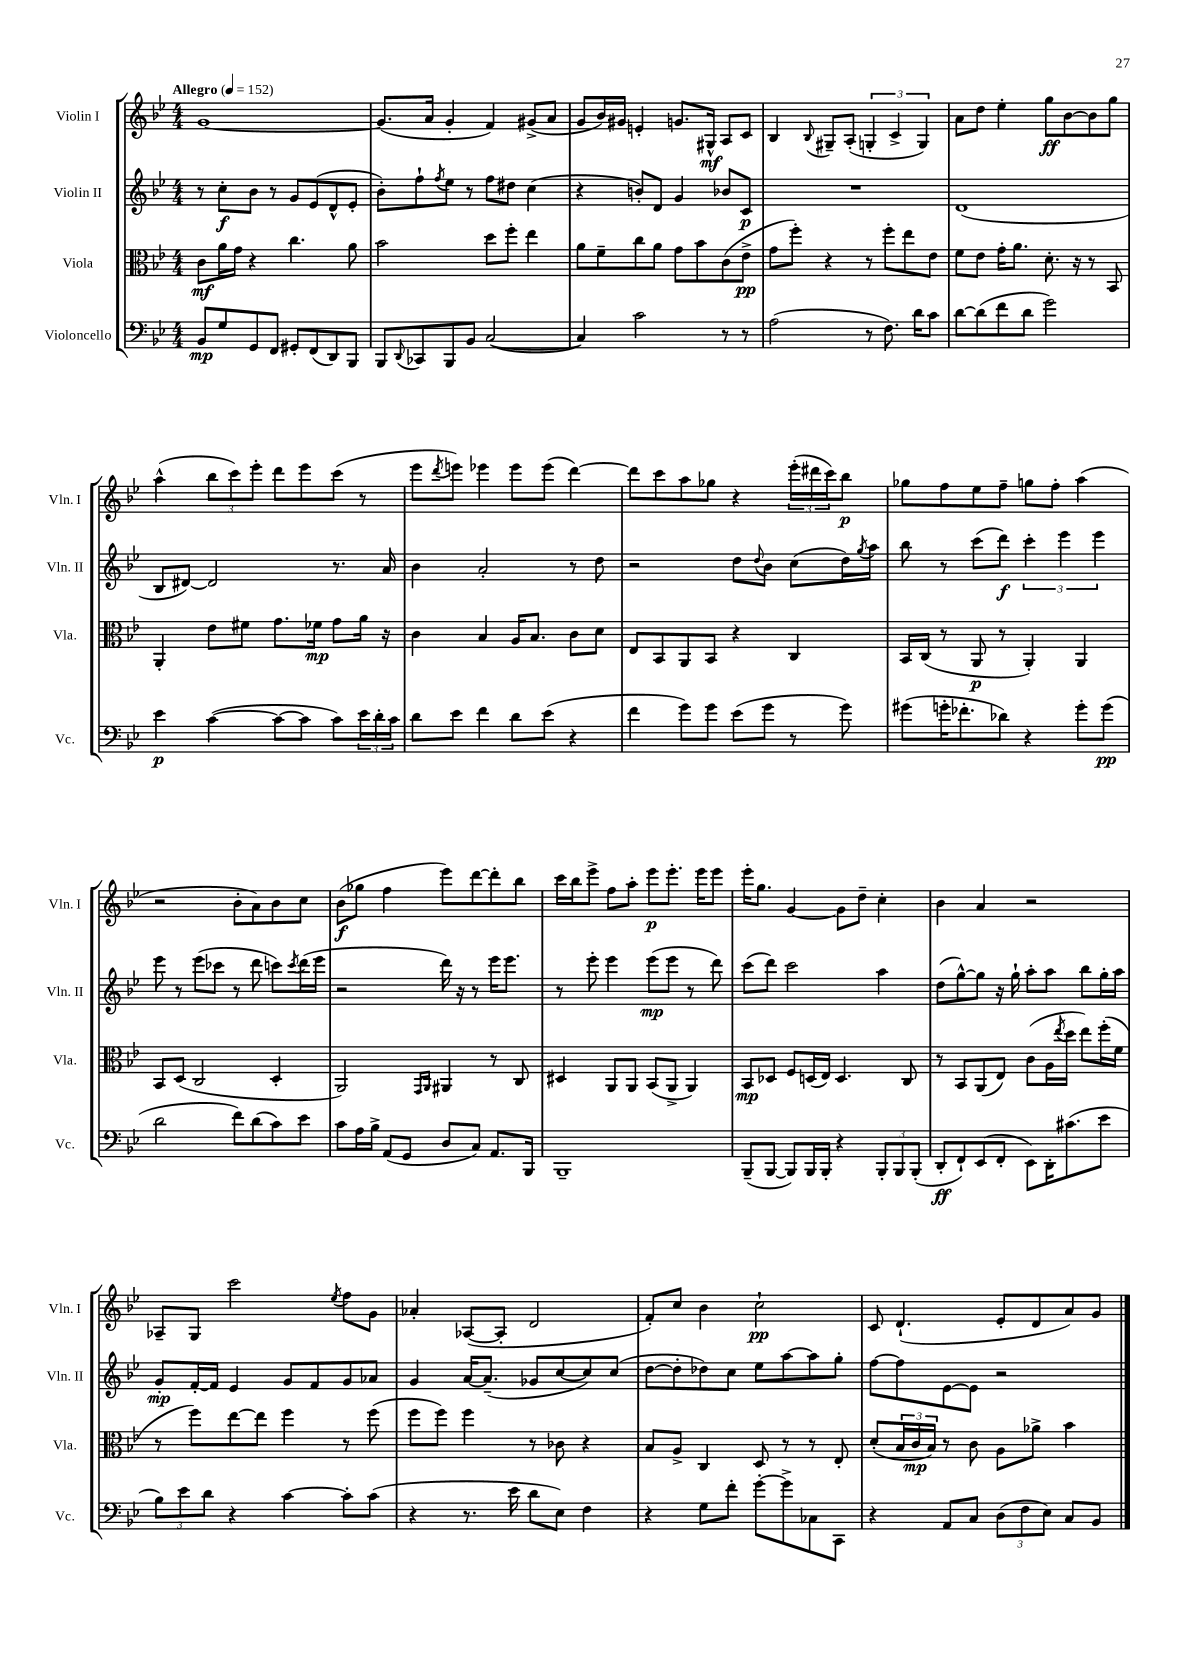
<<
\new StaffGroup <<
\new Staff = "s0" \with { instrumentName = "Violin I" shortInstrumentName = "Vln. I" } {
    \clef treble \key bes \major \numericTimeSignature \time 4/4 \tempo "Allegro" 4 = 152
    g'1~ |
    g'8.( a'16 g'4-. f'4) gis'8->( a'8 |
    g'8 bes'16) gis'16 e'4-. g'8. gis16-^\mf a8 c'8 |
    bes4 \appoggiatura { bes8 } gis8-- a8-.( \tuplet 3/2 { g4-. c'4-> g4) } |
    a'8 d''8 ees''4-. g''8\ff bes'8~ bes'8 g''8 |
    a''4-^( \tuplet 3/2 { bes''8 c'''8) ees'''8-. } d'''8 ees'''8 c'''8( r8 |
    ees'''8 \acciaccatura { d'''8 } e'''8) ees'''4 ees'''8 ees'''8( d'''4~) |
    d'''8 c'''8 a''8 ges''8 r4 \tuplet 3/2 { ees'''16-.( dis'''16 c'''16) } bes''8\p |
    ges''8 f''8 ees''8 f''8-- g''8 f''8-. a''4( |
    r2 bes'8-. a'8) bes'8 c''8 |
    bes'8\f( ges''8 f''4 ees'''8) d'''8~ d'''8-. bes''8 |
    c'''16 bes''16 ees'''8-> f''8 a''8-. ees'''8\p ees'''8.-. ees'''16 ees'''8 |
    ees'''16-. g''8. g'4~ g'8 d''8-- c''4-. |
    bes'4 a'4 r2 |
    aes8-- g8 c'''2 \acciaccatura { ees''8 } f''8 g'8 |
    aes'4-. aes8~( aes8-. d'2 |
    f'8-.) c''8 bes'4 c''2-!\pp |
    c'8 d'4.-!( ees'8-. d'8 a'8) g'8 \bar "|." |
}
\new Staff = "s1" \with { instrumentName = "Violin II" shortInstrumentName = "Vln. II" } {
    \clef treble \key bes \major \numericTimeSignature \time 4/4
    r8 c''8-.\f bes'8 r8 g'8 ees'8( d'8-^ ees'8-. |
    bes'8-.) f''8-! \acciaccatura { f''8 } ees''8 r8 f''8 dis''8 c''4( |
    r4 b'8-.) d'8 g'4 bes'8 c'8\p |
    R1 |
    d'1( |
    bes8 dis'8~) dis'2 r8. a'16 |
    bes'4 a'2-. r8 d''8 |
    r2 d''8 \appoggiatura { d''8 } bes'8 c''8( d''16) \acciaccatura { g''8 } a''16 |
    bes''8 r8 c'''8( d'''8\f) \tuplet 3/2 { c'''4-. ees'''4 ees'''4 } |
    ees'''8 r8 ees'''8( ces'''8 r8 d'''8 c'''8) \acciaccatura { c'''8 } d'''16( ees'''16 |
    r2 d'''16) r16 r8 ees'''16 ees'''8. |
    r8 ees'''8-. ees'''4 ees'''8\mp( ees'''8 r8 d'''8) |
    c'''8( d'''8) c'''2 a''4 |
    d''8( g''8~-^) g''8 r16 g''16-! a''8-. a''8 bes''8 g''16-. a''16 |
    g'8-.\mp f'16~-. f'16 ees'4 g'8 f'8 g'8 aes'8 |
    g'4 a'16~ a'8.--( ges'8 c''8~ c''8) c''8( |
    d''8~ d''8-. des''8) c''8 ees''8 a''8~ a''8 g''8-. |
    f''8~ f''8 ees'8~ ees'8 r2 \bar "|." |
}
\new Staff = "s2" \with { instrumentName = "Viola" shortInstrumentName = "Vla." } {
    \clef alto \key bes \major \numericTimeSignature \time 4/4
    c'8\mf a'16 g'16 r4 c''4. a'8 |
    bes'2 d''8 f''8-. ees''4 |
    a'8 f'8-- c''8 a'8 g'8 bes'8 c'8( ees'8->\pp |
    g'8 f''8-.) r4 r8 f''8-. ees''8 ees'8 |
    f'8 ees'8 g'16-. a'8. d'8.-. r16 r8 bes,8 |
    a,4-. ees'8 fis'8 g'8. fes'16\mp g'8 a'16 r16 |
    c'4 bes4 a16 bes8. c'8 d'8 |
    ees8 bes,8 a,8 bes,8 r4 c4 |
    bes,16 c16( r8 a,8\p r8 a,4-.) a,4 |
    bes,8 d8( c2 d4-. |
    a,2) \grace { g,16 a,16 } ais,4 r8 c8 |
    dis4 a,8 a,8 bes,8( a,8-> a,4) |
    bes,8\mp des8 f8 d16( ees16) d4. c8 |
    r8 bes,8 a,8( ees8) c'8( a16 \acciaccatura { ees''8 } d''16 ees''8) f''16-.( f'16 |
    r8 f''8) ees''8~ ees''8 f''4 r8 f''8( |
    f''8 f''8) f''4 r8 ces'8 r4 |
    bes8 a8-> c4 d8 r8 r8 ees8-. |
    d'8-.( \tuplet 3/2 { bes16 c'16\mp bes16) } r8 c'8 a8 aes'8-> bes'4 \bar "|." |
}
\new Staff = "s3" \with { instrumentName = "Violoncello" shortInstrumentName = "Vc." } {
    \clef bass \key bes \major \numericTimeSignature \time 4/4
    bes,8\mp g8 g,8 f,8 gis,8-. f,8( d,8) bes,,8 |
    bes,,8 \appoggiatura { d,8 } ces,8 bes,,8 bes,8 c2~( |
    c4) c'2 r8 r8 |
    a2( r8 f8.) d'16 c'8 |
    d'8~ d'8( f'8 d'8 g'2) |
    ees'4\p c'4~( c'8~ c'8 c'8) \tuplet 3/2 { ees'16 d'16-. c'16 } |
    d'8 ees'8 f'4 d'8 ees'8( r4 |
    f'4 g'8) g'8 ees'8( g'8 r8 g'8) |
    gis'8( g'16-. fes'8.-. des'8) r4 g'8-. g'8\pp( |
    d'2 f'8) d'8( c'8) ees'8 |
    c'8 a16 bes16-> a,8( g,8 d8 c8) a,8. bes,,16 |
    bes,,1-- |
    bes,,8--( bes,,8~ bes,,8) bes,,16 bes,,16-. r4 \tuplet 3/2 { bes,,8-. bes,,8 bes,,8-.( } |
    d,8-.\ff f,8-!) ees,8( f,8-. ees,8) d,16-. cis'8.( ees'8 |
    \tuplet 3/2 { bes8) ees'8 d'8 } r4 c'4~ c'8-. c'8( |
    r4 r8. ees'16 d'8 ees8) f4 |
    r4 g8 f'8-. g'8~-. g'8-> ces8 c,8 |
    r4 a,8 c8 \tuplet 3/2 { d8( f8 ees8) } c8 bes,8 \bar "|." |
}
>>
>>
\layout { \context { \Score \remove "Bar_number_engraver" } }
